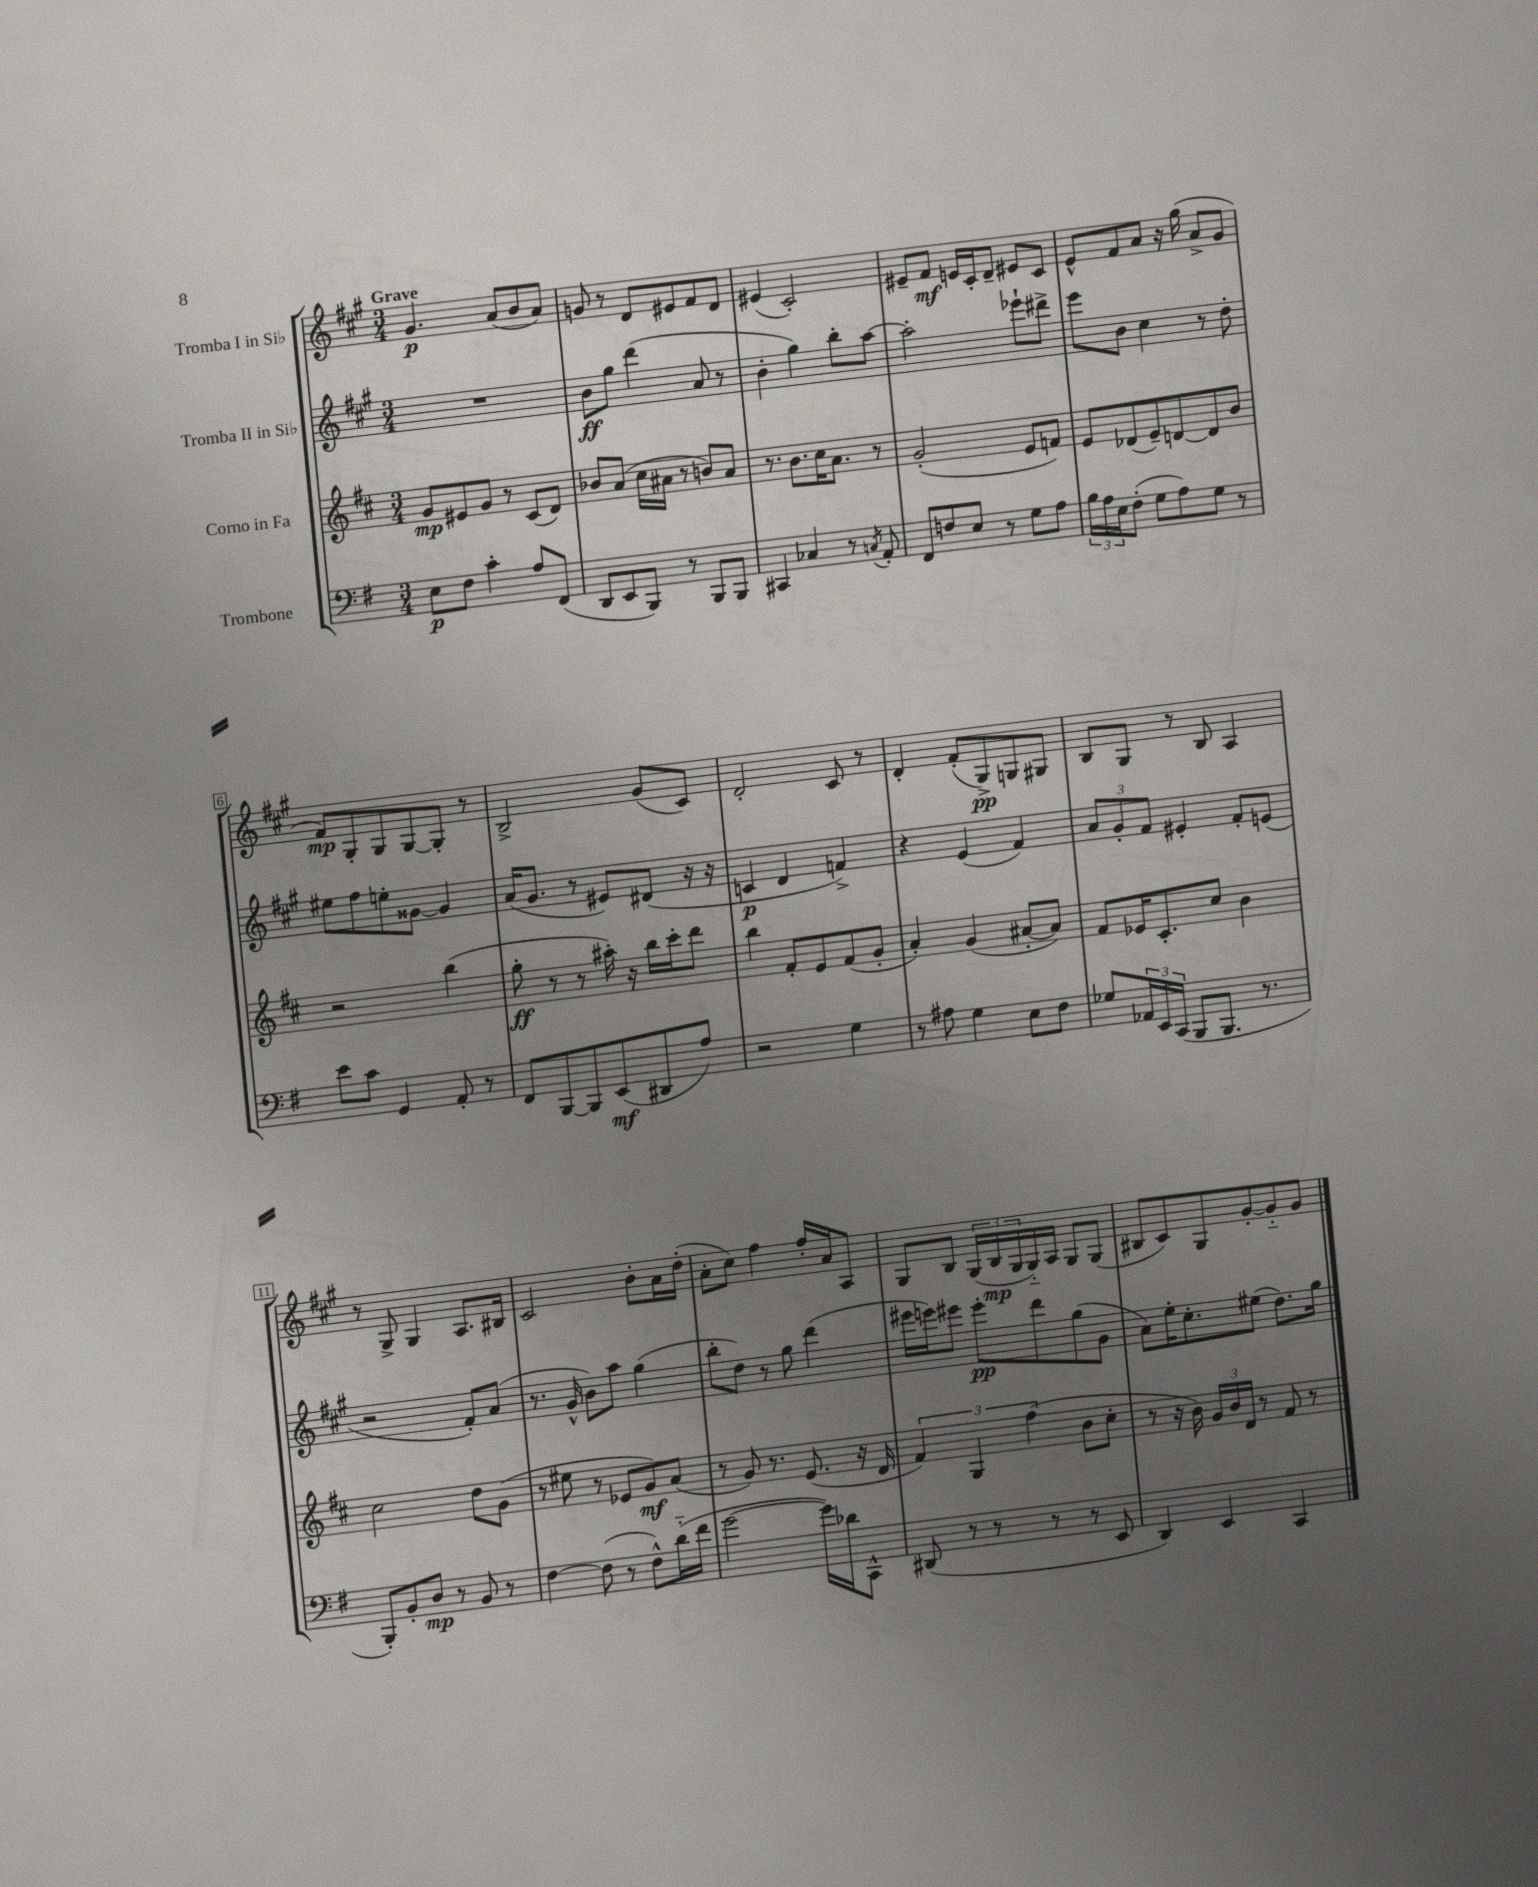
<<
\new StaffGroup <<
\new Staff = "s0" \with { instrumentName = "Tromba I in Sib" } {
    \clef treble \key a \major \numericTimeSignature \time 3/4 \tempo "Grave"
    gis'4.\p a'8( b'8 a'8) |
    g'8 r8 d'8 eis'8 fis'8 d'8 |
    eis'4( cis'2-.) |
    eis'8-- fis'8\mf e'16 cis'16-. d'8-- eis'8 cis'8 |
    e'8-^ fis'8 a'8 r16 gis''16( a'8-> gis'8 |
    fis'8\mp) gis8-. gis8 gis8~ gis8-. r8 |
    b2-> gis'8( cis'8) |
    d'2-. cis'8 r8 |
    d'4-. fis'8-.( gis8->\pp) g8 gis8 |
    b8 gis8 r8 b8 a4 |
    r8 gis8-> gis4 a8. bis16 |
    cis'2 b'8-. a'16 d''16-.( |
    a'8-. cis''8) fis''4 fis''16-. a'16 a8 |
    gis8 b8 \tuplet 3/2 { gis16( b16\mp gis16 } gis16-_) a16 gis8 gis8( |
    bis8 cis'8) gis8 gis'8~-. gis'8-_ gis'8 \bar "|." |
}
\new Staff = "s1" \with { instrumentName = "Tromba II in Sib" } {
    \clef treble \key a \major \numericTimeSignature \time 3/4
    R2. |
    b'8\ff gis''8 d'''4( a'8 r8 |
    b'4-. gis''4) b''8-. a''8~ |
    a''2-. ees'''8-! dis'''8-> |
    e'''8 b'8 cis''4 r8 d''8-. |
    eis''8 fis''8 e''8-. gisis'8~ gisis'4 |
    a'16( gis'8. r8 eis'8) dis'8( r16 r16 |
    c'4\p d'4 f'4->) |
    r4 e'4( fis'4) |
    \tuplet 3/2 { a'8 gis'8-. fis'8 } eis'4-. fis'8-. e'8( |
    r2 fis'8-.) a'8( |
    r8. gis'16-^ b'8) a''8 gis''4( |
    b''8-. d''8) r8 gis''8 d'''4( |
    eis'''16 e'''16) eis'''8 eis'''8-.\pp d'''8 gis''8( gis'8 |
    a'8) e''16-. cis''8.-. eis''8( d''8.) gis''16 \bar "|." |
}
\new Staff = "s2" \with { instrumentName = "Corno in Fa" } {
    \clef treble \key d \major \numericTimeSignature \time 3/4
    g'8\mp eis'8 g'8 r8 cis'8( d'8) |
    bes'8 a'8( cis''16 ais'16 r8 b'8) ais'8 |
    r8. b'8. cis''16 a'8. r8 |
    g'2-.( e'8 f'8) |
    e'8 des'8( e'8--) d'8~ d'8 b'8 |
    r2 b''4( |
    g''8-.\ff r8 r8 ais''16-.) r16 b''16 cis'''16-. d'''8 |
    b''4 fis'8-. e'8 fis'8( g'8-. |
    a'4-.) g'4( ais'8~-. ais'8) |
    fis'8 ees'16 cis'8.-. cis''8 b'4 |
    cis''2 d''8 g'8( |
    r8 eis''8 r8 ees'8 g'8\mf) a'8( |
    r8 g'8) r8. e'8.( r16 d'16 |
    \tuplet 3/2 { fis'4) g4 fis''4( } b'8 cis''8-. |
    r8 r16 b'16) \tuplet 3/2 { g'16 b'16 d'16 } r8 fis'8 r8 \bar "|." |
}
\new Staff = "s3" \with { instrumentName = "Trombone" } {
    \clef bass \key g \major \numericTimeSignature \time 3/4
    e8\p fis8 c'4-. a8 fis,8( |
    d,8 e,8 b,,8) r8 b,,8 b,,8 |
    cis,4 ces4 r8 \acciaccatura { c8 } a,8-. |
    fis,8 f8 e8 r8 g8 a8 |
    \tuplet 3/2 { b16 a16 e16 } fis8-.( g8 a8) g8 r8 |
    e'8 c'8 g,4 a,8-. r8 |
    fis,8 b,,8~ b,,8 e,8\mf( dis,8 a8) |
    r2 g4 |
    r8 ais8 g4 e8 fis8 |
    ges8 \tuplet 3/2 { aes,16 e,16 c,16( } b,,8 b,,8. r8. |
    b,,8-.) b,8-. d8\mp r8 b,8 r8 |
    fis4~ fis8( r8 fis8-^) d'16-_( fis'16 |
    g'2~ g'16) des'16 c,8-^ |
    dis,8( r8 r8 r8 r8 e,8 |
    d,4) e,4 c,4 \bar "|." |
}
>>
>>
\layout { \context { \Score \override BarNumber.stencil = #(make-stencil-boxer 0.1 0.3 ly:text-interface::print) } }
